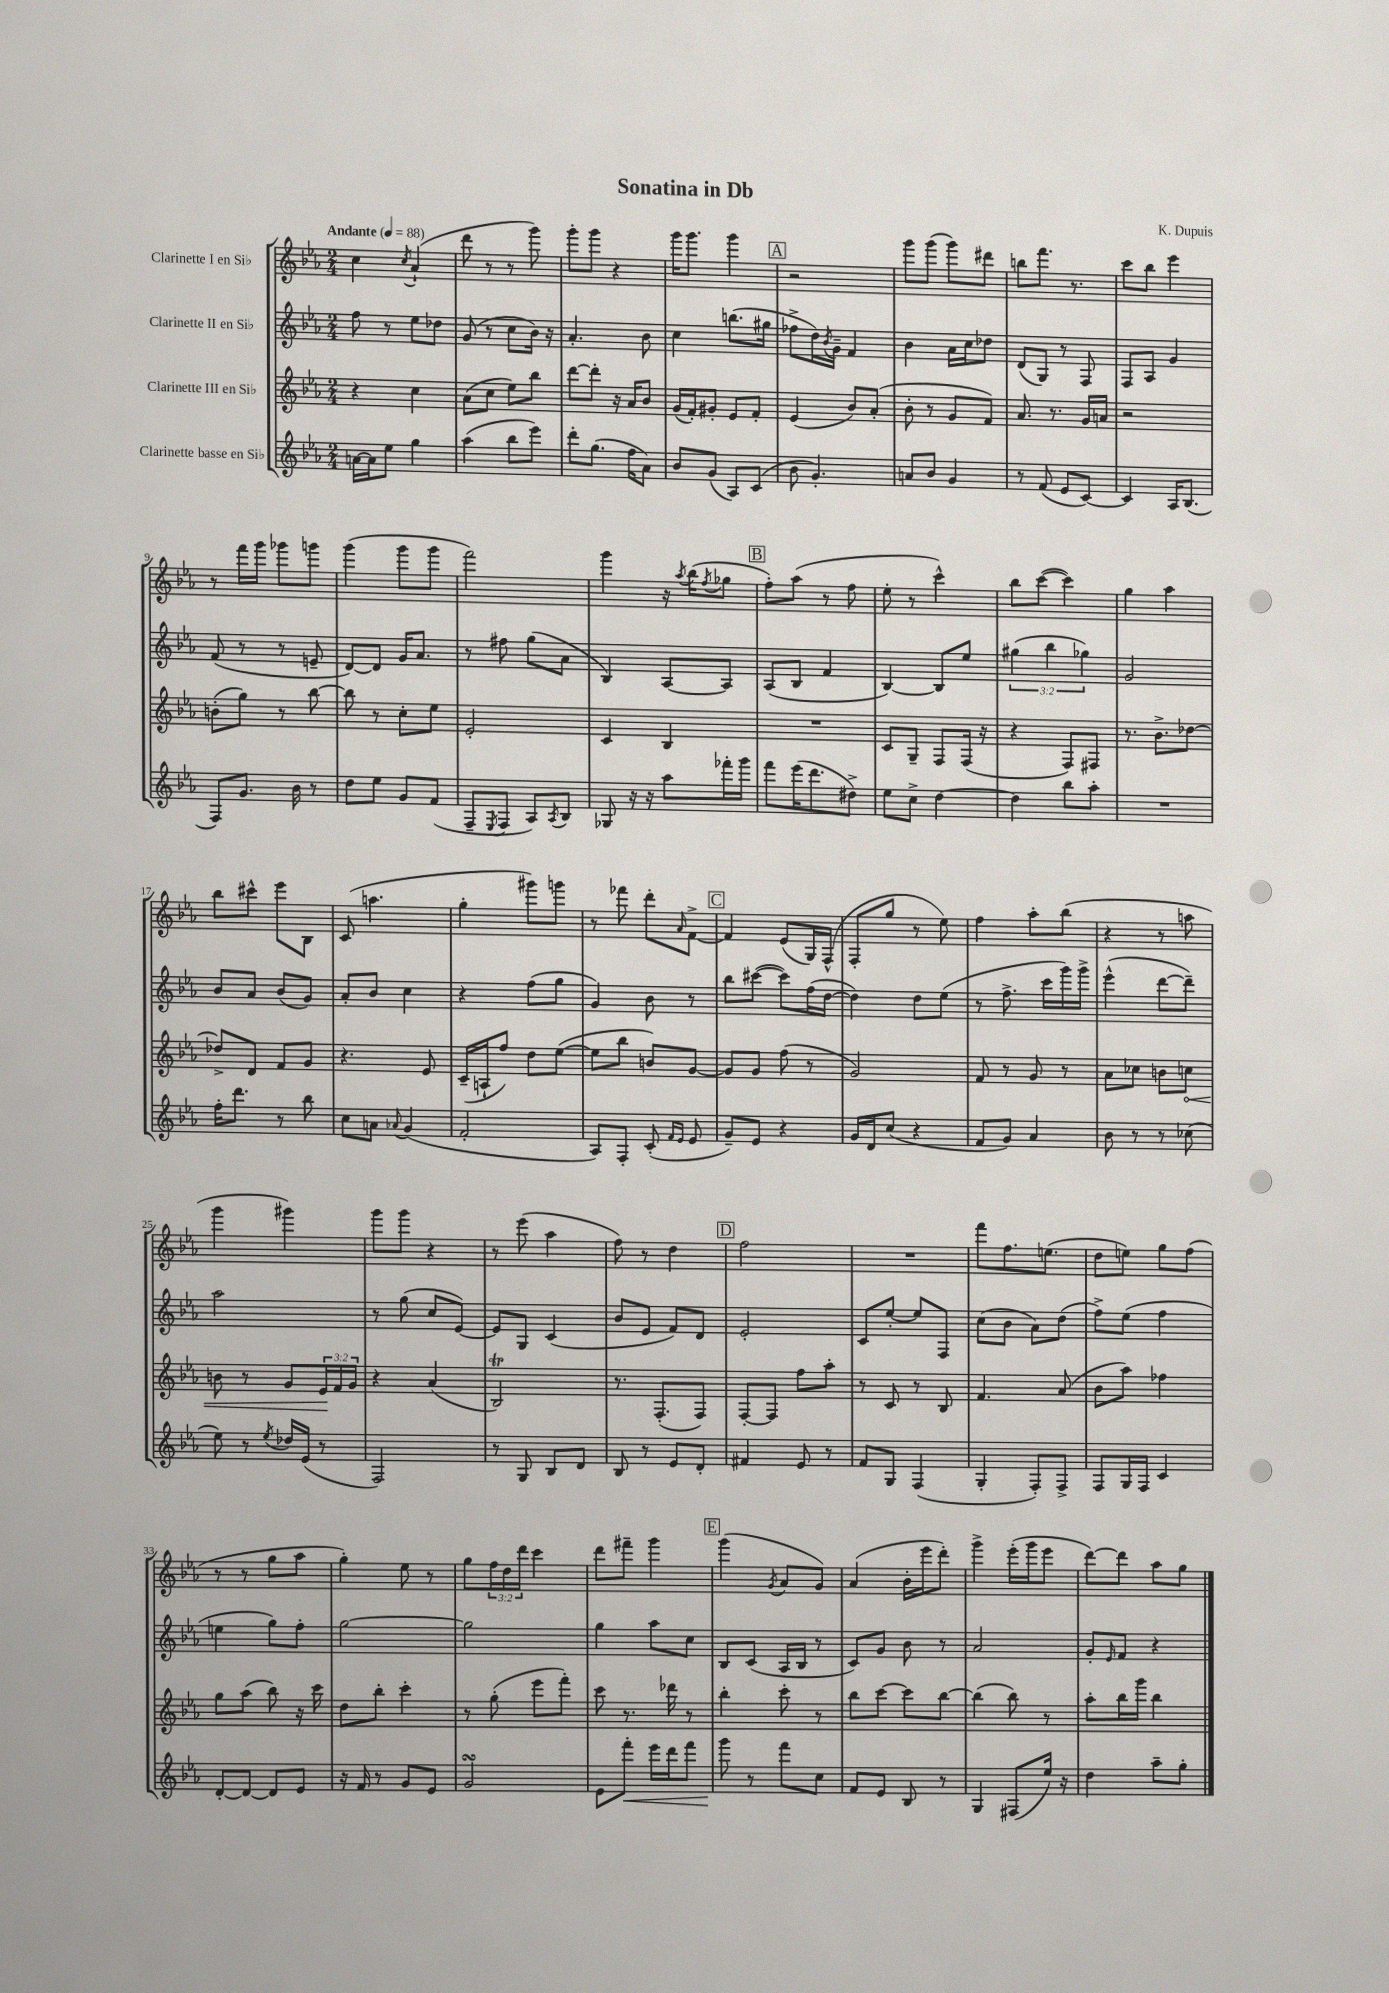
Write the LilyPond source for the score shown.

\header { title = "Sonatina in Db" composer = "K. Dupuis" }
<<
\new StaffGroup <<
\new Staff = "s0" \with { instrumentName = "Clarinette I en Sib" } {
    \clef treble \key ees \major \numericTimeSignature \time 2/4 \override Staff.TupletNumber.text = #tuplet-number::calc-fraction-text \tempo "Andante" 4 = 88
    c''4 \acciaccatura { c''8 } aes'4-!( |
    d'''8 r8 r8 g'''8) |
    g'''8-. g'''8 r4 |
    g'''16 g'''8. g'''4 |
    \mark \markup { \box "A" } r2 |
    g'''8 g'''8( g'''8) dis'''8 |
    b''8 f'''8. r8. |
    c'''8 bes''8 ees'''4 |
    r8 f'''16 g'''16 ges'''8 g'''8 |
    g'''4( g'''8 g'''8 |
    f'''2) |
    g'''4 r16 \acciaccatura { aes''8 } bes''16( \acciaccatura { f''8 } ges''8 |
    \mark \markup { \box "B" } f''8-.) aes''8( r8 f''8 |
    ees''8-. r8 c'''4-^) |
    bes''8 c'''8~( c'''4) |
    g''4 aes''4 |
    bes''8 cis'''8-^ ees'''8 bes8 |
    c'8( a''4. |
    g''4-. gis'''8) g'''8 |
    r8 fes'''8 d'''8-. \grace { aes'16 } f'8~-> |
    \mark \markup { \box "C" } f'4 ees'8( g16) f16-^( |
    f8-. g''8 r8 ees''8) |
    f''4 aes''8-. bes''8( |
    r4 r8 a''8 |
    g'''4 gis'''4) |
    g'''8 g'''8 r4 |
    r8 ees'''8( aes''4 |
    f''8) r8 d''4 |
    \mark \markup { \box "D" } f''2 |
    R2 |
    f'''8 f''8. e''8.( |
    d''8 e''8) g''8 f''8( |
    r8 r8 g''8 aes''8 |
    g''4-.) ees''8 r8 |
    g''8 \tuplet 3/2 { f''16 d''16 d'''16 } c'''4 |
    d'''8 fis'''8-- g'''4 |
    \mark \markup { \box "E" } g'''4( \acciaccatura { g'8 } aes'8 g'8) |
    aes'4( bes'16-. ees'''16 d'''8-.) |
    g'''4-> ees'''16-.( g'''16 ees'''8 |
    d'''8~) d'''8 aes''8 g''8 \bar "|." |
}
\new Staff = "s1" \with { instrumentName = "Clarinette II en Sib" } {
    \clef treble \key ees \major \numericTimeSignature \time 2/4 \override Staff.TupletNumber.text = #tuplet-number::calc-fraction-text
    f''8 r8 ees''8 des''8 |
    g'8( r8 c''8 bes'16) r16 |
    aes'4.-. bes'8 |
    c''4 b''8.( gis''16 |
    \mark \markup { \box "A" } fes''8-> d''16) \acciaccatura { bes'8 } g'16-- f'4 |
    bes'4 aes'16 c''16 des''8 |
    d'8( g8) r8 f8 |
    f8 aes8 g'4 |
    f'8( r8 r8 e'8-- |
    d'8~) d'8 g'16 aes'8. |
    r8 fis''8 g''8( aes'8 |
    bes4) aes8~ aes8 |
    \mark \markup { \box "B" } aes8( bes8 f'4 |
    bes4~) bes8 ees''8 |
    \tuplet 3/2 { gis''4( bes''4 ges''4) } |
    g'2 |
    bes'8 aes'8 bes'8( g'8) |
    aes'8-. bes'8 c''4 |
    r4 f''8( g''8 |
    g'4) bes'8 r8 |
    \mark \markup { \box "C" } bes''8 cis'''8~( cis'''8) f''16( d''16~ |
    d''4) d''8 ees''8( |
    r8 f''8.-> c'''16 g'''16) g'''16-> |
    ees'''4-^( d'''8~ d'''8--) |
    aes''2 |
    r8 g''8( c''8 ees'8~) |
    ees'8 g8 c'4( |
    bes'8 ees'8 f'8) d'8 |
    \mark \markup { \box "D" } ees'2-. |
    c'8 ees''8~-. ees''8 f8 |
    c''8( bes'8 aes'8) d''8( |
    f''8->) ees''8( f''4 |
    e''4 g''8) f''8-. |
    g''2~ |
    g''2 |
    g''4 aes''8 c''8 |
    \mark \markup { \box "E" } bes8 c'8( aes16 bes16 r8 |
    c'8) g'8 bes'8 r8 |
    aes'2 |
    g'8-. \grace { ees'16 } f'8 r4 \bar "|." |
}
\new Staff = "s2" \with { instrumentName = "Clarinette III en Sib" } {
    \clef treble \key ees \major \numericTimeSignature \time 2/4 \override Staff.TupletNumber.text = #tuplet-number::calc-fraction-text
    r4 c''4 |
    aes'8( c''8 ees''8) bes''8 |
    d'''8~ d'''8-. r16 aes'16 bes'8 |
    g'16( f'16-.) gis'8-. ees'8 f'8-. |
    \mark \markup { \box "A" } ees'4( bes'8) aes'8-.( |
    bes'8-. r8 g'8 f'8) |
    aes'8. r8. g'16 a'16 |
    r2 |
    b'8-.( g''8) r8 bes''8~ |
    bes''8 r8 c''8-. ees''8 |
    ees'2-. |
    c'4 bes4 |
    \mark \markup { \box "B" } R2 |
    c'8 g8-- f8 f16( r16 |
    r4 f8) fis8 |
    r8. bes'8.-> des''8~ |
    des''8-> d'8 f'8 g'8 |
    r4. ees'8 |
    c'16--( a16-! f''8) d''8 ees''8~( |
    ees''8 bes''8 b'8) g'8~ |
    \mark \markup { \box "C" } g'8 g'8 f''8( r8 |
    g'2) |
    f'8 r8 g'8 r8 |
    aes'8 ces''8 b'8 \once \override Hairpin.circled-tip = ##t c''8\< |
    b'8 r8 g'8 \tuplet 3/2 { ees'16\! f'16 g'16 } |
    r4 aes'4( |
    bes2\trill) |
    r8. f8.-.( f8) |
    \mark \markup { \box "D" } f8~-. f8 f''8 aes''8-. |
    r8 c'8 r8 bes8 |
    f'4. aes'8( |
    bes'8 aes''8) fes''4 |
    g''8 aes''8( bes''8) r16 c'''16 |
    d''8 bes''8-. c'''4-. |
    r8 g''8-.( ees'''8 f'''8-.) |
    c'''8 r8. des'''16 r8 |
    \mark \markup { \box "E" } bes''4-. c'''8-. r8 |
    bes''8 c'''8~ c'''8 bes''8~ |
    bes''4( bes''8) r8 |
    aes''8-. bes''16 g'''16 bes''4 \bar "|." |
}
\new Staff = "s3" \with { instrumentName = "Clarinette basse en Sib" } {
    \clef treble \key ees \major \numericTimeSignature \time 2/4
    a'16~ a'16 ees''8 g''4 |
    aes''4( bes''8 ees'''8) |
    d'''8-. g''8.( f''16 aes'8) |
    bes'8 g'8( aes8) c'8( |
    \mark \markup { \box "A" } bes'8 g'4.-.) |
    a'8 bes'8 g'4 |
    r8 f'8( ees'8 c'8~) |
    c'4 aes16 bes8.( |
    f8) g'8. bes'16 r8 |
    d''8 ees''8 g'8 f'8( |
    f8-- \acciaccatura { ees8 } f8 aes8) \acciaccatura { aes8 } bes8 |
    ges8 r16 r16 aes''8 fes'''16-. g'''16 |
    \mark \markup { \box "B" } f'''8 ees'''16( d'''8. dis''8->) |
    ees''8 c''8-> d''4~ |
    d''4 bes''8 aes''8-. |
    R2 |
    f''16-. d'''8. r8 bes''8 |
    c''8 a'8 \appoggiatura { aes'8 } g'4( |
    f'2-. |
    aes8) f8-. c'8-.( \grace { f'16 ees'16 } ees'8 |
    \mark \markup { \box "C" } g'8--) ees'8 r4 |
    g'16 d'16 c''8( r4 |
    f'8 g'8) aes'4 |
    bes'8 r8 r8 ces''8( |
    ees''8) r8 \acciaccatura { ees''8 } des''16 ees'16( r8 |
    f2) |
    r8 g8 bes8 d'8 |
    bes8 r8 ees'8 d'8-. |
    \mark \markup { \box "D" } fis'4 ees'8 r8 |
    f'8 g8 f4( |
    g4-. f8-.) f8-> |
    f8 g16 f16 c'4 |
    d'8~-. d'8~ d'8 ees'8 |
    r16 f'16 r8 g'8 ees'8 |
    g'2\turn |
    ees'8 f'''8-.\< ees'''16 d'''16 f'''8 |
    \mark \markup { \box "E" } g'''8\! r8 f'''8 c''8 |
    f'8 ees'8 bes8 r8 |
    g4 fis8( ees''16) r16 |
    d''4 aes''8-- g''8-. \bar "|." |
}
>>
>>
